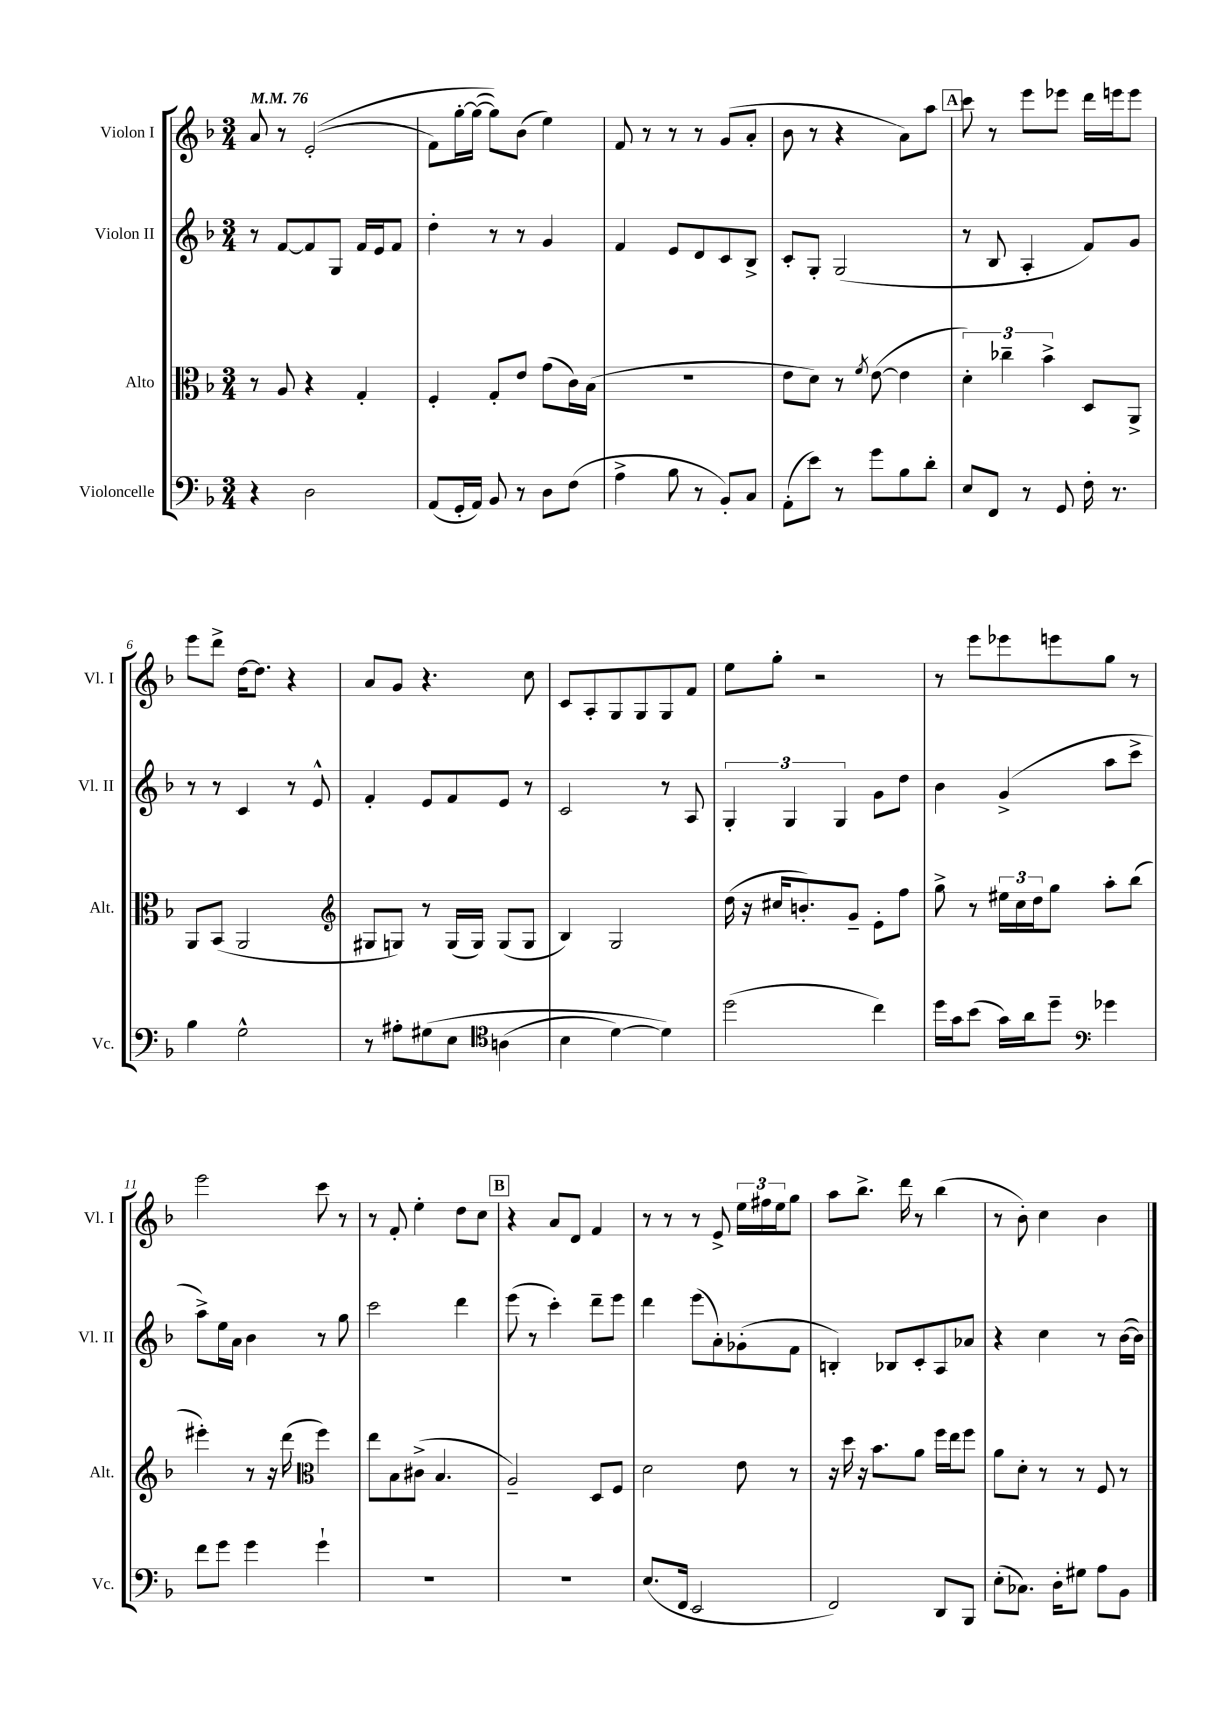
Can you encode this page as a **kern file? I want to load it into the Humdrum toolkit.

**kern	**kern	**kern	**kern
*staff4	*staff3	*staff2	*staff1
*clefF4	*clefC3	*clefG2	*clefG2
*k[b-]	*k[b-]	*k[b-]	*k[b-]
*M3/4	*M3/4	*M3/4	*M3/4
*MM76	*MM76	*MM76	*MM76
4r	8r	8r	8a
.	8A	[8f	8r
2D	4r	8f]	&((2e'
.	.	8G	.
.	4G'	16f	.
.	.	16e	.
.	.	8f	.
=	=	=	=
(8AA	4F'	4dd'	8f)
16GG'	.	.	[16gg'
16AA)	.	.	(16gg_
8BB-	8G'	8r	8gg])&)
8r	8e	8r	(8b-
8D	(8g	4g	4ee)
(8F	16c)	.	.
.	(16B-	.	.
=	=	=	=
4A^	2.r	4f	8f
.	.	.	8r
8B-	.	8e	8r
8r	.	8d	8r
8BB-')	.	8c	(8g
8C	.	8B-^	8a'
=	=	=	=
(8AA'	8e	8c'	8b-
8e)	8d)	8G'	8r
8r	8r	(2G	4r
.	8qf	.	.
8g	([8e	.	.
8B-	4e]	.	8a)
8d'	.	.	8aa
=	=	=	=
8E	6d')	8r	8ccc
8FF	.	8B-	8r
.	6cc-~	.	.
8r	.	4A'	8eee
.	6b-^	.	.
8GG	.	.	8eee-
16F'	8D	8f)	16ddd
8.r	.	.	16eee
.	8AA^	8g	8eee
=	=	=	=
4B-	8AA	8r	8eee
.	(8BB-	8r	8ddd^
2G^^	2AA	4c	[16dd
.	.	.	8.dd]
.	.	8r	4r
.	.	8e^^	.
=	=	=	=
*	*clefG2	*	*
8r	8G#	4f'	8a
8A#'	8G)	.	8g
&(8G#	8r	8e	4.r
8E	(16G	8f	.
.	16G)	.	.
*clefC4	*	*	*
(4A	(8G	8e	.
.	8G	8r	8cc
=	=	=	=
4B-	4B-)	2c	8c
.	.	.	8A'
[4d)	2G	.	8G
.	.	.	8G
4d]&)	.	8r	8G
.	.	8A	8f
=	=	=	=
(2dd	(16dd	6G'	8ee
.	16r	.	.
.	16cc#	.	8gg'
.	.	6G	.
.	8.b')	.	.
.	.	.	2r
.	.	6G	.
.	8g~	.	.
4cc)	8e'	8g	.
.	8ff	8dd	.
=	=	=	=
16dd	8gg^	4b-	8r
16g	.	.	.
(8b-	8r	.	8eee
16g)	24ee#	(4g^	8eee-
.	24cc	.	.
16a	.	.	.
.	24dd	.	.
8dd~	8gg	.	8eee
*clefF4	*	*	*
4g-	8aa'	8aa	8gg
.	(8bb-	8ccc^	8r
=	=	=	=
8f	4eee#')	8aa^)	2eee
8g	.	16ee	.
.	.	16a	.
4g	8r	4b-	.
.	16r	.	.
.	(16ddd	.	.
*	*clefC3	*	*
4g`	4ff)	8r	8ccc
.	.	8gg	8r
=	=	=	=
2.r	8ee	2ccc	8r
.	8B-	.	8f'
.	(8c#^	.	4ee'
.	4.B-	.	.
.	.	4ddd	8dd
.	.	.	8cc
=	=	=	=
2.r	2A~)	(8eee	4r
.	.	8r	.
.	.	4ccc')	8a
.	.	.	8d
.	8D	8ddd~	4f
.	8F	8eee	.
=	=	=	=
(8.E	2d	4ddd	8r
.	.	.	8r
16FF	.	.	.
2EE	.	(8eee	8r
.	.	8a')	8e^
.	8e	(8g-'	24ee
.	.	.	24ff#
.	.	.	24ee
.	8r	8f	8gg
=	=	=	=
2FF)	16r	4B')	8aa
.	16dd	.	.
.	16r	.	8.bb-^
.	8.b-	.	.
.	.	8B-	.
.	.	.	16ddd
.	8a	8c'	8r
8DD	16ff	8A	(4bb-
.	16ee	.	.
8BBB-	8ff	8a-	.
=	=	=	=
(8E'	8a	4r	8r
8.C-)	8d'	.	8b-')
.	8r	4cc	4cc
16D'	.	.	.
8G#	8r	.	.
8A	8F	8r	4b-
8BB-	8r	([16b-	.
.	.	16b-])	.
==	==	==	==
*-	*-	*-	*-
